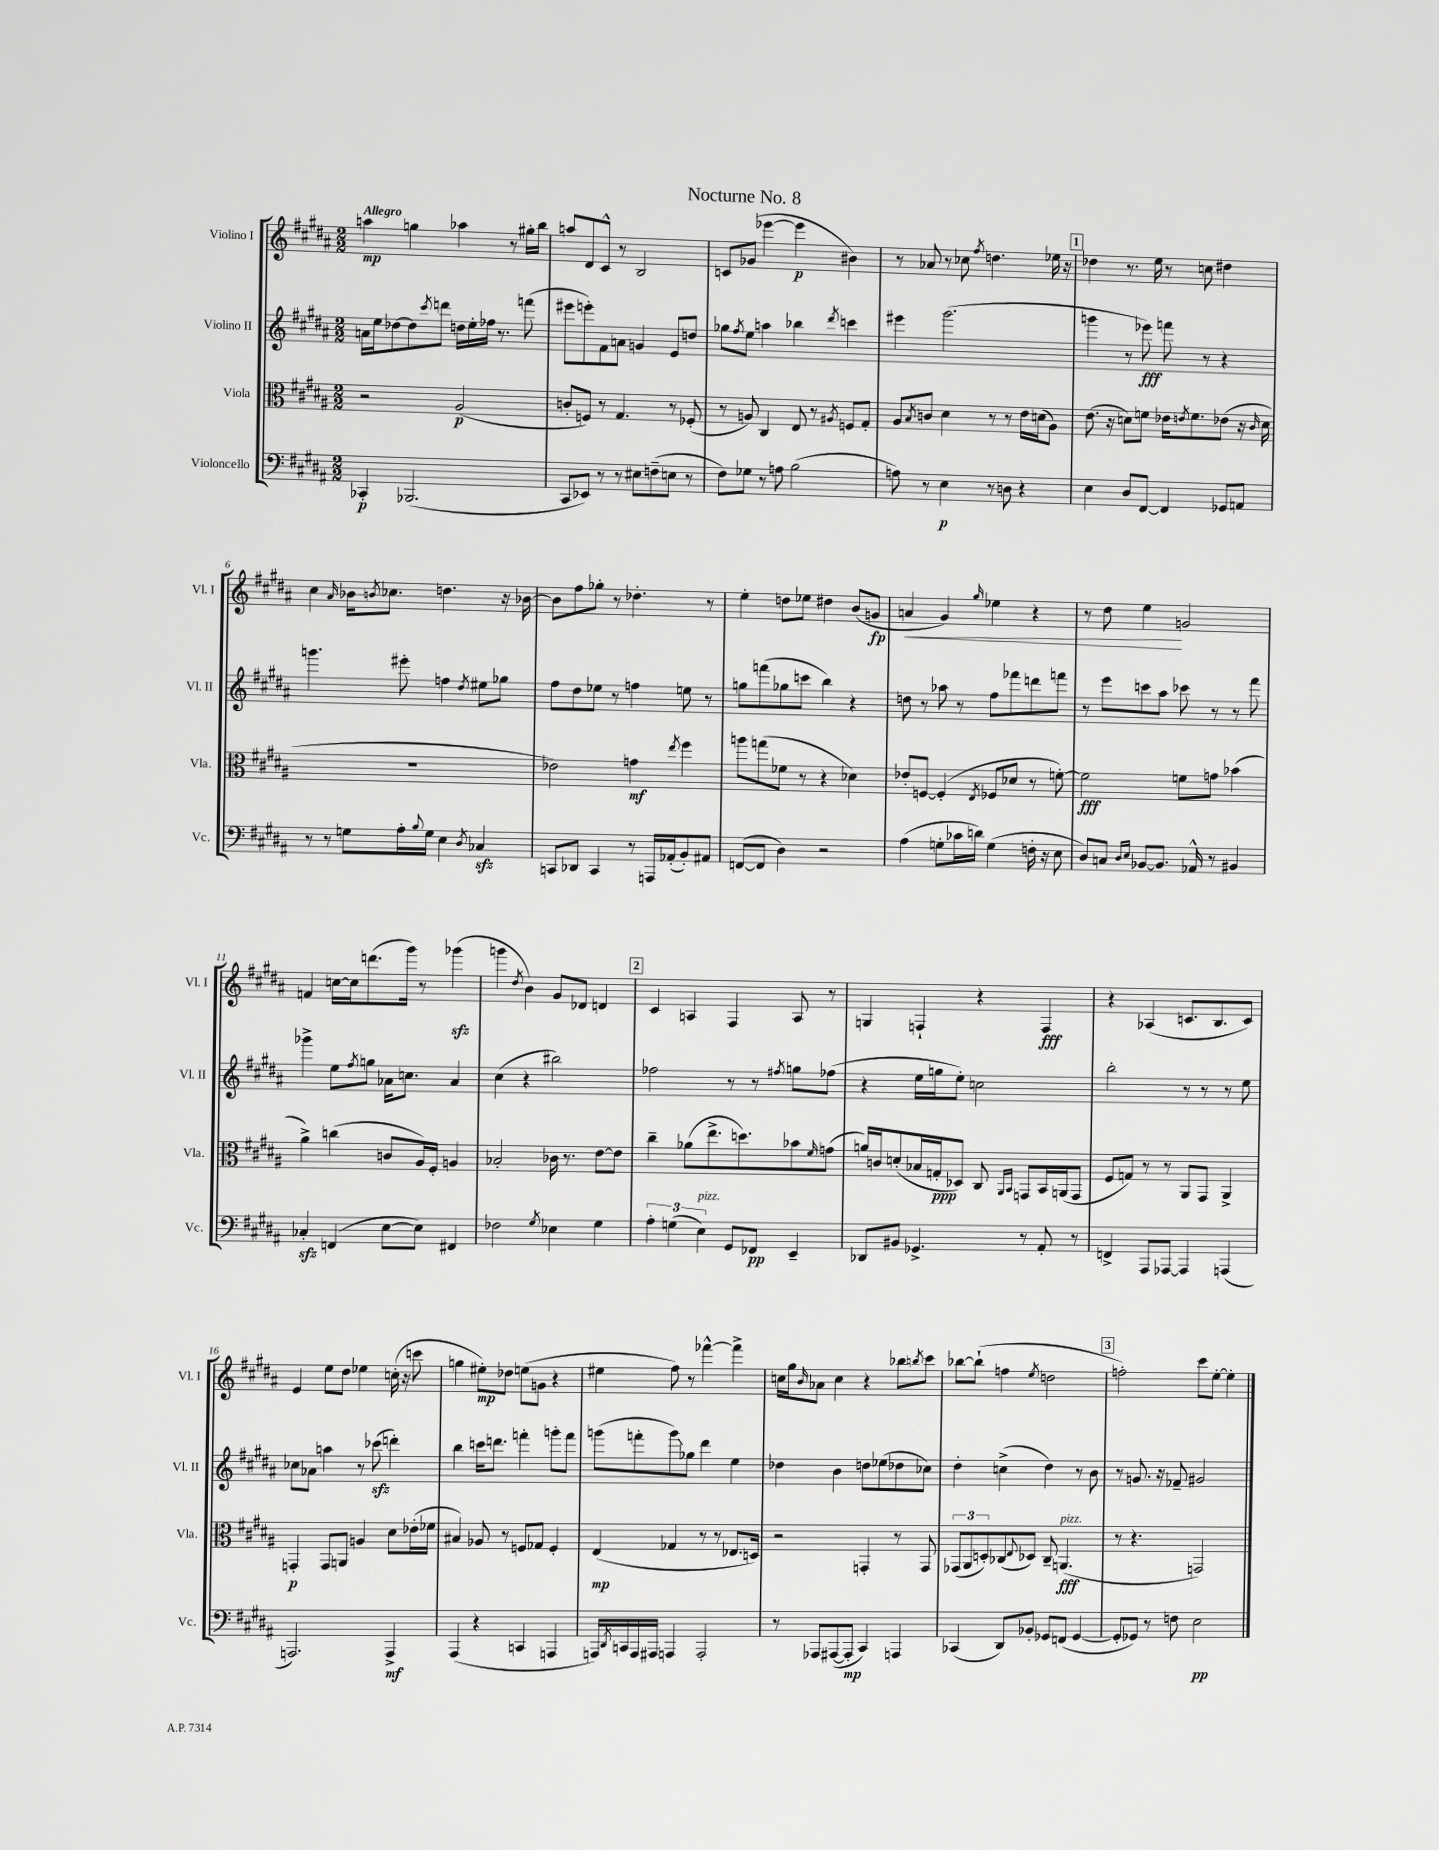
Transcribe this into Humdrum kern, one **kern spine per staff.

**kern	**kern	**kern	**kern
*staff4	*staff3	*staff2	*staff1
*clefF4	*clefC3	*clefG2	*clefG2
*k[f#c#g#d#a#]	*k[f#c#g#d#a#]	*k[f#c#g#d#a#]	*k[f#c#g#d#a#]
*M2/2	*M2/2	*M2/2	*M2/2
4CC-'	2r	16a	4aa
.	.	16ee	.
.	.	[8dd-	.
(2.BBB-	.	8dd-]	4gg
.	.	8qccc#	.
.	.	8ddd	.
.	(2A#	16dd	4aa-
.	.	16ee'	.
.	.	16ff-	.
.	.	8.r	.
.	.	.	8r
.	.	(8fff	16gg#'
.	.	.	16bb
=	=	=	=
8CC#	8c'	8eee#	8aa
8EE-)	8F)	8eee')	8d#
8r	8r	8f#	8c#^^
8r	4.G#	8a	8r
8E#	.	4g	2B
(8F~	.	.	.
8E	8r	8e	.
8r	(8F-'	8dd	.
=	=	=	=
8F#)	8r	8gg-	8c
.	.	8qff#	.
8G-	8A)	8ee	(8g-
8r	4C#	4aa	[4eee-
8A	.	.	.
(2B	8E	4bb-	4eee-]
.	8r	.	.
.	8qA#	8qddd#	.
.	8F	4ccc	4b#)
.	8G#'	.	.
=	=	=	=
8A)	8A#	4eee#	8r
.	8qB	.	.
8r	8c	.	8a-
4E	4d#	(2.ggg#	8r
.	.	.	8cc-
.	.	.	8qff#
8r	8r	.	4.dd
8D	8r	.	.
4r	16e	.	.
.	(16d	.	.
.	8A#)	.	16ee-
.	.	.	16r
=	=	=	=
4E	(8.e	4ggg	4dd-
.	16r	.	.
8D#	8d)	8r	8.r
[8FF#	8f	8eee-)	.
.	.	.	16ee
4FF#]	16e-	8fff	8r
.	8qe	.	.
.	8.f	.	.
.	.	8r	8cc
8GG-	(8e-	4r	4dd#
8AA	16r	.	.
.	16qqc#	.	.
.	16d	.	.
=	=	=	=
8r	1r	4.ggg	4cc#
8r	.	.	.
.	.	.	16qqa#
8G	.	.	16b-
.	.	.	8qb
.	.	.	8.cc-
16A#'	.	8eee#'	.
8qqB	.	.	.
16G	.	.	.
4E	.	4ff	4.dd
8qD#	.	8qdd#	.
4C-	.	8ee#	.
.	.	8gg-	16r
.	.	.	[16b-
=	=	=	=
8CC	2e-)	8ff#	8b-]
8DD-	.	8dd#	8ff#
4CC	.	8ee-	8gg-'
.	.	8r	8r
8r	4g	4ff	4.dd-'
16AAA	.	.	.
(16AA-'	.	.	.
.	8qee	.	.
8BB')	4ff#	8ee	.
8AA#	.	8r	8r
=	=	=	=
([8FF	8aa	8gg	4ee'
8FF]	(8gg	(8fff	.
4D#)	8f-	8gg-	8dd
.	8r	8ccc	8ee-
2r	4r	4bb)	4dd#
.	4d-)	4r	(8b
.	.	.	8g
=	=	=	=
(4A#	8e-'	8dd	4a
.	[8F	8r	.
8G'	(4F']	8aa-	4g#)
16c-	.	8r	.
16d)	.	.	.
.	8qE	.	16qqgg#
(4G	8F-	8ff#	4ee-
.	8d-	8fff-	.
16F'	8r	8ddd	4r
16r	.	.	.
8E	[8f')	8fff	.
=	=	=	=
8D#)	2f]	8r	8r
8C	.	8eee	8dd#
16qqD#	.	.	.
16qqE	.	.	.
[8BB-	.	8ccc	4ee
8.BB-]	.	8aa#	.
.	8f	8ccc-	2g
16AA-^^	.	.	.
8r	8g	8r	.
4BB#	(4b-	8r	.
.	.	8fff#	.
=	=	=	=
4C-'	4a#^)	4ggg-^	4f
(4FF	(4cc	8ee	[16cc
.	.	.	16cc]
.	.	8qff#	.
.	.	8gg	(8.ddd
[8E	8c	16a-	.
.	.	8.cc	16ggg#)
8E])	16A#)	.	8r
.	16F#'	.	.
4FF#	4A	4a-	(4ggg-
=	=	=	=
2F-	2B-'	(4cc#	4ggg
.	.	.	8qdd#
.	.	4r	4b)
8qG#	.	.	.
4E-	16c-	2bb#)	8g#
.	8.r	.	.
.	.	.	8d-
4G#	[8e	.	4d
.	8e]	.	.
=	=	=	=
6A#'	4cc#~	2ff-	4c#
(6G	.	.	.
.	(8a-	.	4A
6E)	.	.	.
.	8.ee^	.	.
8GG#	.	8r	4F#
.	8.dd)	.	.
8FF-	.	8r	.
.	.	8qff#	.
4EE~	8b-	8gg	8A
.	16qqf#	.	.
.	(8g	(8ff-	8r
=	=	=	=
8DD-	16a)	4r	4G
.	16c	.	.
8BB#	(8d'	.	.
4.GG-^	16B-	16ee	4F`
.	16G'	16gg	.
.	8D-)	8ee')	.
.	8C#	2cc	4r
.	16qqAA#	.	.
.	16qqBB	.	.
8r	8GG	.	.
8AA#'	16BB	.	4F
.	(16AA	.	.
8r	8GG	.	.
=	=	=	=
4FF^	8F#	2bb'	4r
.	8G)	.	.
8AAA#	8r	.	(4A-
[8AAA-	8r	.	.
4AAA-]	8AA#	8r	8.c
.	8GG#	8r	.
.	.	.	8.B
(4AAA	4AA#^	8r	.
.	.	8ee	8c)
=	=	=	=
2.AAA)	4GG'	8cc-	4e
.	.	8a-	.
.	8GG	4aa	8ee
.	8AA	.	8dd#
.	4A	8r	4ee-
.	.	(8ccc-	.
4AAA^	8d#	4ddd')	(16cc'
.	.	.	16r
.	(16e-'	.	8ccc
.	16f-	.	.
=	=	=	=
(4AAA#	4B#)	4bb	4gg
4r	8A-	16ccc	8ee#')
.	.	8.ddd	.
.	8r	.	8dd-
4CC	8F	4fff'	(8ee
.	8G-	.	8g
4AAA	4F'	8ggg'	4r
.	.	8fff	.
=	=	=	=
16AAA)	(4E	(8ggg	4ee#
8qDD#	.	.	.
16CC	.	.	.
16AAA	.	8fff'	.
16AAA#	.	.	.
4AAA	4G-	8ggg)	8ff#)
.	.	8gg-	8r
2AAA'	8r	4ddd#	[4fff-^^
.	8r	.	.
.	8.E-	4ee	4fff-^]
.	16D)	.	.
=	=	=	=
8r	2r	4dd-	16cc
.	.	.	16gg#
.	.	.	16qqb
8AAA-	.	.	8a-
([8AAA#	.	4b	4cc
8AAA#']	.	.	.
4CC#)	4GG'	8dd	4r
.	.	(8ee-	.
4AAA	8r	8dd-	8bb-
.	.	.	8qbb
.	8GG	8cc-)	8ccc#
=	=	=	=
(4CC-	(12GG-	4dd#'	[8bb-
.	12AA#	.	.
.	.	.	(8bb-`]
.	12D')	.	.
8DD#)	(8C-	(4cc^	4ff
.	8qqE	.	.
8BB-'	8D-)	.	.
.	.	.	8qee
8GG-	8C-~	4dd#)	2dd
(8FF	(4.AA	.	.
[4GG-	.	8r	.
.	.	8b	.
=	=	=	=
8GG-']	8r	8r	2ff')
8GG-)	4.r	8.g	.
8r	.	.	.
.	.	16r	.
8F	.	8f-~	.
2E	2GG)	2g#	8ccc#
.	.	.	[8ee'
.	.	.	4ee']
==	==	==	==
*-	*-	*-	*-
